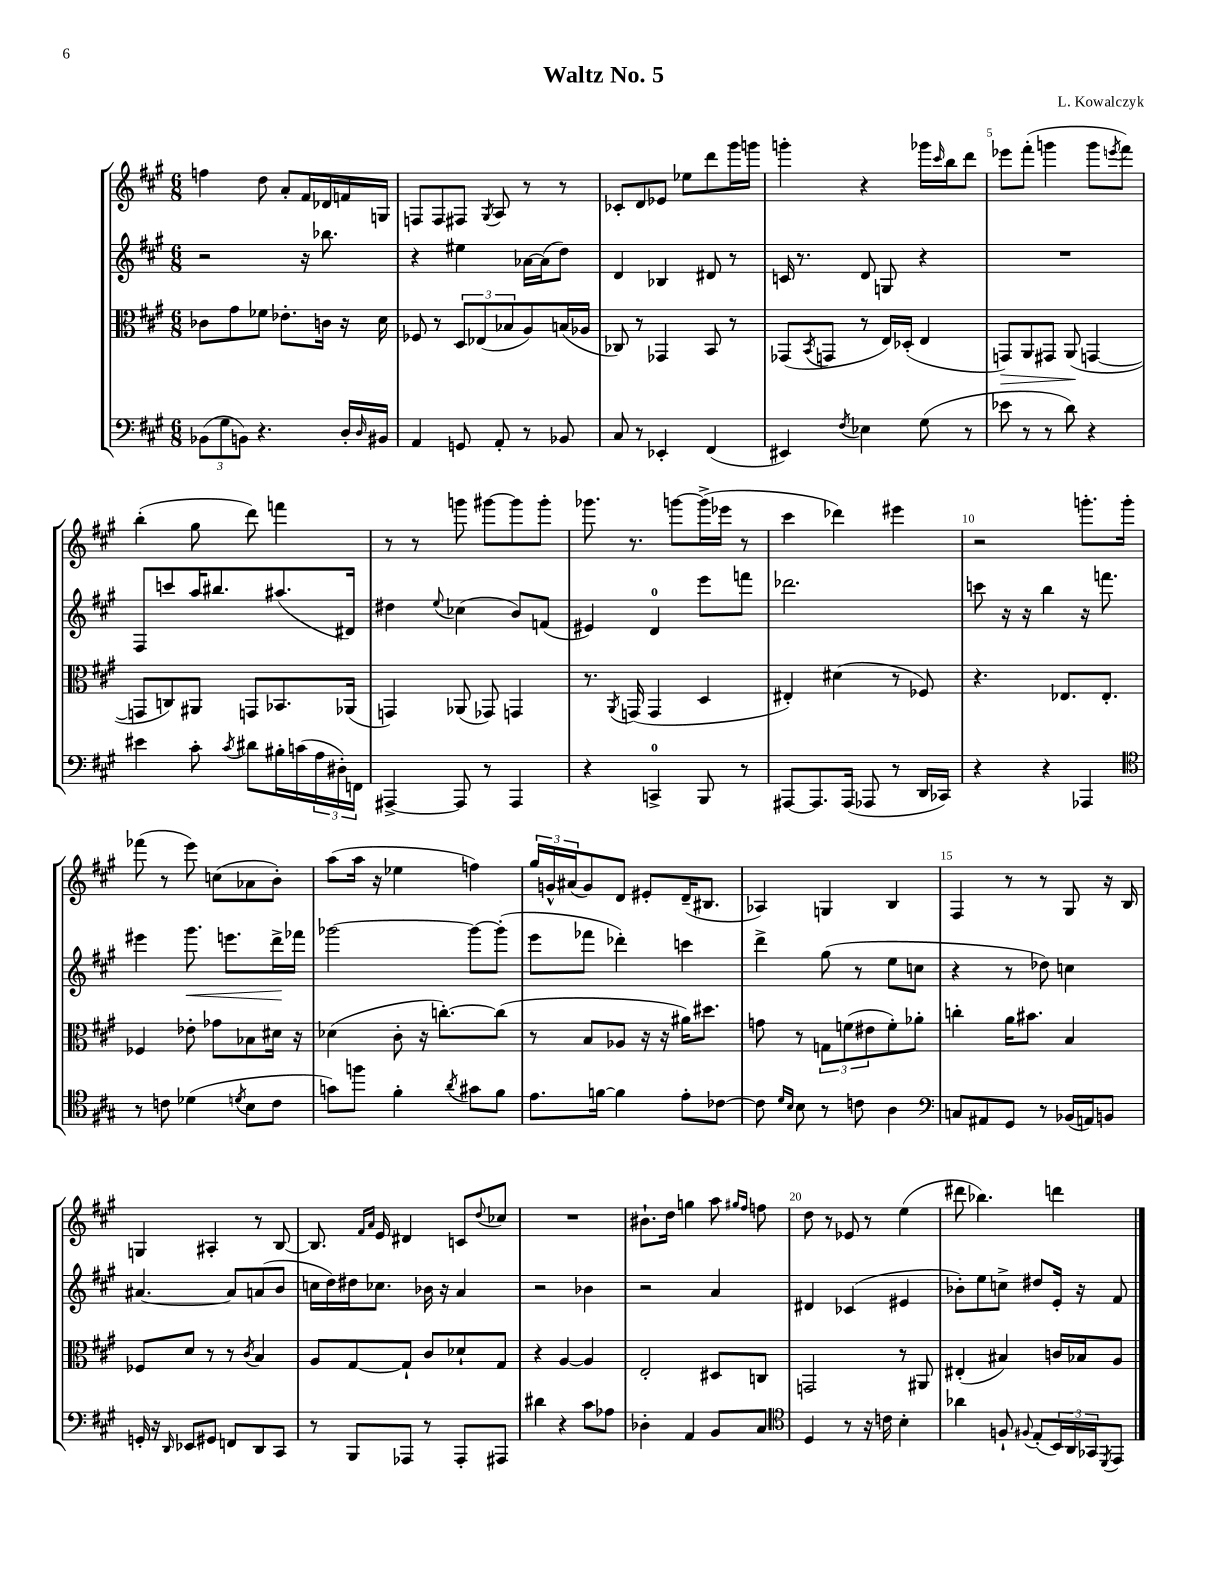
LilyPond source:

\header { title = "Waltz No. 5" composer = "L. Kowalczyk" }
<<
\new StaffGroup <<
\new Staff = "s0" {
    \clef treble \key a \major \numericTimeSignature \time 6/8
    f''4 d''8 a'8-. fis'16 des'16 f'16 g16 |
    f8 f8 fis8 \acciaccatura { gis8 } a8 r8 r8 |
    ces'8-. d'8 ees'8 ees''8 d'''8 gis'''16 g'''16 |
    g'''4-. r4 ges'''16 \grace { cis'''16 } b''16 d'''8 |
    ees'''8 fis'''8-.( g'''4 g'''8 \acciaccatura { e'''8 } fis'''8) |
    b''4-.( gis''8 d'''8) f'''4 |
    r8 r8 g'''8 gis'''8~ gis'''8 gis'''8-. |
    ges'''8. r8. g'''8~ g'''16->( ees'''16 r8 |
    cis'''4 des'''4) eis'''4 |
    r2 g'''8.-. g'''16-. |
    fes'''8( r8 e'''8) c''8( aes'8 b'8-.) |
    a''8( a''16 r16 ees''4 f''4) |
    \tuplet 3/2 { gis''16 g'16-^ ais'16( } g'8) d'8 eis'8-. d'16--( bis8. |
    aes4) g4 b4 |
    fis4 r8 r8 gis8 r16 b16 |
    g4 ais4-. r8 b8~ |
    b8. \grace { fis'16 a'16 } e'16 dis'4 c'8 \appoggiatura { d''8 } ces''8 |
    R2. |
    bis'8.-! d''16 g''4 a''8 \grace { gis''16 fis''16 } f''8 |
    d''8 r8 ees'8 r8 e''4( |
    dis'''8 bes''4.) d'''4 \bar "|." |
}
\new Staff = "s1" {
    \clef treble \key a \major \numericTimeSignature \time 6/8
    r2 r16 bes''8. |
    r4 eis''4 aes'16~ aes'16( d''8) |
    d'4 bes4 dis'8 r8 |
    c'16 r8. d'8 g8 r4 |
    R2. |
    fis8 c'''8 a''16 bis''8. ais''8.( dis'16) |
    dis''4 \appoggiatura { e''8 } ces''4( b'8) f'8( |
    eis'4) d'4-0 e'''8 f'''8 |
    des'''2. |
    c'''8 r16 r16 b''4 r16 f'''8. |
    eis'''4 gis'''8.\< e'''8. d'''16->\! fes'''16 |
    ges'''2~ ges'''8~ ges'''8-.( |
    e'''8 fes'''8 des'''4-.) c'''4 |
    d'''4-> gis''8( r8 e''8 c''8 |
    r4 r8 des''8) c''4 |
    ais'4.~ ais'8 a'8( b'8 |
    c''16 d''16) dis''16 ces''8. bes'16 r16 a'4 |
    r2 bes'4 |
    r2 a'4 |
    dis'4 ces'4( eis'4 |
    bes'8-.) e''8 c''8-> dis''8 e'16-. r16 fis'8 \bar "|." |
}
\new Staff = "s2" {
    \clef alto \key a \major \numericTimeSignature \time 6/8
    ces'8 gis'8 fes'8 ees'8.-. c'16 r16 d'16 |
    fes8 r8 \tuplet 3/2 { d8 ees8( bes8 } a8) b16( aes16 |
    ces8) r8 ges,4 b,8 r8 |
    ges,8( \acciaccatura { b,8 } g,8 r8 e16) des16-.( e4 |
    g,8\>) a,8 gis,8 a,8\!( g,4~ |
    g,8 c8) ais,8 g,8 bes,8. aes,16( |
    g,4) aes,8( ges,8) g,4 |
    r8. \acciaccatura { a,8 } g,16( g,4 d4 |
    eis4-.) dis'4( r8 fes8) |
    r4. ees8. ees8.-. |
    fes4 ees'8-. ges'8 bes8 dis'16 r16 |
    des'4( cis'8-. r16 c''8.~-.) c''8( |
    r8 b8 aes8 r16 r16 ais'16) dis''8. |
    g'8 r8 \tuplet 3/2 { g8 f'8( eis'8 } f'8-.) aes'8-. |
    c''4-. a'16 bis'8. b4 |
    fes8 d'8 r8 r8 \acciaccatura { cis'8 } b4 |
    a8 gis8~ gis8-! cis'8 des'8-! gis8 |
    r4 a4~ a4 |
    e2-. dis8 c8 |
    g,2 r8 ais,8 |
    eis4-.( bis4) c'16 bes16 a8 \bar "|." |
}
\new Staff = "s3" {
    \clef bass \key a \major \numericTimeSignature \time 6/8
    \tuplet 3/2 { bes,8( gis8 b,8) } r4. d16-. \grace { d16 } bis,16 |
    a,4 g,8 a,8-. r8 bes,8 |
    cis8 r8 ees,4-. fis,4( |
    eis,4) \acciaccatura { fis8 } ees4 gis8( r8 |
    ees'8 r8 r8 d'8) r4 |
    eis'4 cis'8-. \acciaccatura { cis'8 } dis'8 bis16-. c'16( \tuplet 3/2 { a16 dis16-.) f,16 } |
    ais,,4~-> ais,,8 r8 ais,,4 |
    r4 c,4-0-> b,,8 r8 |
    ais,,8~ ais,,8. ais,,16( aes,,8 r8 d,16 ces,16) |
    r4 r4 aes,,4 |
    \clef tenor r8 c'8 des'4( \acciaccatura { d'8 } b8 c'8 |
    g'8) f''8 fis'4-. \acciaccatura { a'8 } gis'8 fis'8 |
    e'8. f'16~ f'4 e'8-. ces'8~ |
    ces'8 \grace { d'16 b16 } b8 r8 c'8 a4 |
    \clef bass c8 ais,8 gis,8 r8 bes,16( a,16) b,8 |
    g,16-. r16 \grace { d,16 } ees,8 gis,8 f,8 d,8 cis,8 |
    r8 b,,8 aes,,8 r8 aes,,8-. ais,,8 |
    dis'4 r4 cis'8 aes8 |
    des4-. a,4 b,8 cis8 |
    \clef tenor d4 r8 r16 c'16 b4-. |
    aes'4 f8-! \appoggiatura { fis8 } e8-.( \tuplet 3/2 { b,16) a,16 ges,16 } \acciaccatura { d,8 } e,8 \bar "|." |
}
>>
>>
\layout { \context { \Score \override BarNumber.break-visibility = ##(#f #t #t) barNumberVisibility = #(every-nth-bar-number-visible 5) } }
